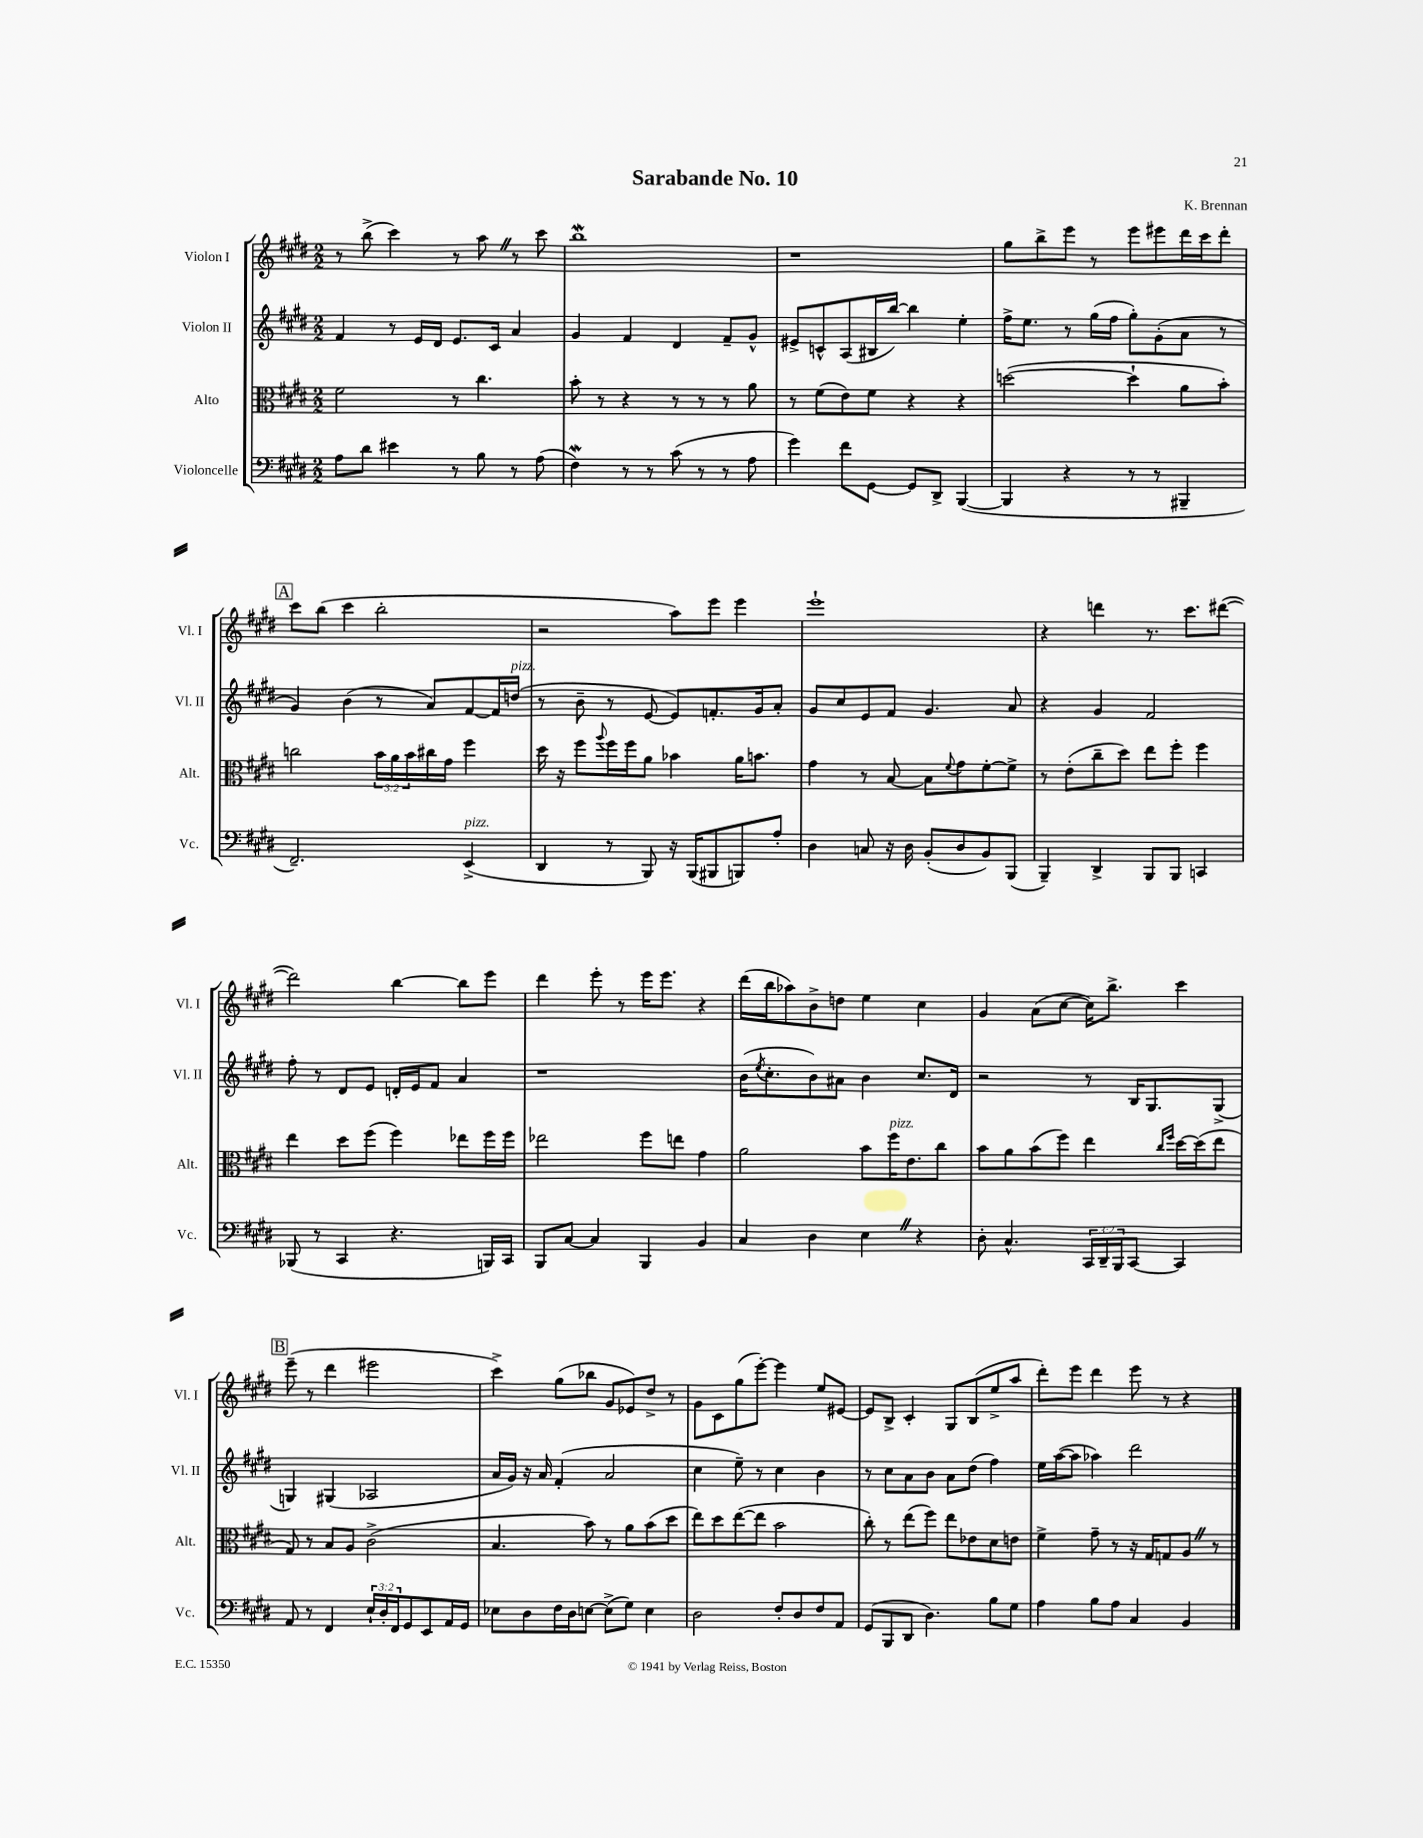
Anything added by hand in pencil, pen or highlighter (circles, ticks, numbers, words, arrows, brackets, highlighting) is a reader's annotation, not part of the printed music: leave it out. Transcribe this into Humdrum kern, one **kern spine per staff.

**kern	**kern	**kern	**kern
*staff4	*staff3	*staff2	*staff1
*clefF4	*clefC3	*clefG2	*clefG2
*k[f#c#g#d#]	*k[f#c#g#d#]	*k[f#c#g#d#]	*k[f#c#g#d#]
*M2/2	*M2/2	*M2/2	*M2/2
8A	2f#	4f#	8r
8d#	.	.	(8bb^
4e#	.	8r	4ccc#)
.	.	16e	.
.	.	16d#	.
8r	8r	8.e	8r
8B	4.cc#	.	8aa
.	.	16c#	.
8r	.	4a	8r
(8A	.	.	8ccc#
=	=	=	=
4F#)	8b'	4g#	1bb
.	8r	.	.
8r	4r	4f#	.
8r	.	.	.
(8c#	8r	4d#	.
8r	8r	.	.
8r	8r	8f#~	.
8A	8a	8g#^^	.
=	=	=	=
4g#)	8r	8e#^	1r
.	(8f#	8c^^	.
8f#	8e)	(8A	.
[8GG#	8f#	16B#	.
.	.	[16bb)	.
8GG#]	4r	4bb]	.
8DD#^	.	.	.
([4BBB	4r	4ee'	.
=	=	=	=
4BBB]	([2dd	16ff#^	8gg#
.	.	8.ee	.
.	.	.	8bb^
4r	.	8r	8eee
.	.	(16gg#	8r
.	.	16ff#	.
8r	4dd`]	8gg#')	8eee
8r	.	(8g#'	8eee#
4BBB#~	8a	8a	16ddd#
.	.	.	16ccc#
.	8b')	8r	8ddd#'
=	=	=	=
2.FF#~)	2cc	4g#)	8ccc#
.	.	.	(8bb
.	.	(4b	4ccc#
.	24b	8r	2bb'
.	24a	.	.
.	24b	.	.
.	16cc#	8a)	.
.	16g#	.	.
(4EE^	4ff#	[8f#	.
.	.	16f#]	.
.	.	(16dd	.
=	=	=	=
4DD#	16dd#	8r	2r
.	16r	.	.
.	8ff#	8b~	.
.	8qqaa	.	.
8r	16ff#	8r	.
.	16ff#	.	.
8BBB)	8a	[8e	.
16r	4b-	8e])	8aa)
(16BBB	.	.	.
8BBB#	.	8.f'	8eee
8BBB)	16a	.	4eee
.	8.b	16g#	.
8A'	.	8a'	.
=	=	=	=
4D#	4g#	8g#	1eee`
.	.	8cc#	.
8C	8r	8e	.
16r	[8B	8f#	.
16D#	.	.	.
(8BB'	8B]	4.g#	.
.	8qqf#	.	.
8D#	8g#	.	.
8BB)	[8f#'	.	.
(8BBB	8f#^]	8a	.
=	=	=	=
4BBB~)	8r	4r	4r
.	(8e'	.	.
4DD#^	8cc#~	4g#	4ddd
.	8dd#)	.	.
8BBB	8ee	2f#	8.r
8BBB	8ff#'	.	.
.	.	.	8.ccc#
4CC	4ff#	.	.
.	.	.	([8ddd#
=	=	=	=
(8BBB-	4ee	8ff#'	2ddd#])
8r	.	8r	.
4CC#	8dd#	8d#	.
.	(8ff#	8e	.
4.r	4ff#)	16d'	[4bb
.	.	16e	.
.	.	8f#	.
.	8ee-	4a	8bb]
16BBB)	16ff#	.	8eee
16CC#	16ff#	.	.
=	=	=	=
8BBB	2ee-	1r	4ddd#
[8C#	.	.	.
4C#]	.	.	8eee'
.	.	.	8r
4BBB	8ff#	.	16eee
.	.	.	8.eee
.	8ee	.	.
4BB	4g#	.	4r
=	=	=	=
4C#	2a	(16b	(16ddd#
.	.	8qee	.
.	.	8.cc#'	16bb
.	.	.	8aa-)
4D#	.	8b)	8b^
.	.	8a#	8dd
4E	8b	4b	4ee
.	16ff#	.	.
.	8.e	.	.
4r	.	8.cc#	4cc#
.	8cc#	.	.
.	.	16d#	.
=	=	=	=
8D#'	8b	2r	4g#
4.C#^^	8a	.	.
.	(8b	.	(8a
.	8ff#)	.	[8cc#
24CC#	4ee	8r	16cc#])
24DD#~	.	.	.
.	.	.	8.bb^
24BBB	.	.	.
[8CC#	.	16B	.
.	.	8.G#	.
.	16qqcc#	.	.
.	16qqff#	.	.
4CC#]	[16dd#	.	4ccc#
.	(16dd#]	.	.
.	8ee	(8G#^	.
=	=	=	=
8AA	8G#)	4G)	(8eee~
8r	8r	.	8r
4FF#	8B	(4G#	4ddd#
.	8A	.	.
24E`	(2c#^	2A-	2eee#
24D#'	.	.	.
24FF#	.	.	.
8GG#	.	.	.
8EE	.	.	.
16AA	.	.	.
16GG#	.	.	.
=	=	=	=
8E-	4.B	16a	4ccc#^)
.	.	16g#)	.
8D#	.	16r	.
.	.	16a	.
16F#	.	(4f#'	(8gg#
16D#	.	.	.
[8E	8b)	.	8bb-
(8E^]	8r	2a	8g#
8G#)	8a	.	8e-)
4E	(8b	.	8dd#^
.	8dd#	.	8r
=	=	=	=
2D#	8ee)	4cc#	8g#
.	8dd#	.	8c#
.	([8ee	8ee~)	(8gg#
.	8ee]	8r	[8eee')
8F#'	2b	4cc#	4eee]
8D#	.	.	.
8F#	.	4b	8ee
8AA	.	.	[8e#
=	=	=	=
(8GG#	8cc#')	8r	8e#]
8BBB	8r	8cc#	8B^
8DD#	(8ee	8a	4c#'
4.D#)	8ff#)	8b	.
.	8ee	8a	8G#
.	8e-	(8dd#	(8B
8B	8d#	4ff#)	8ee^
8G#	8e	.	8aa
=	=	=	=
4A	4f#^	16ee	8ddd#')
.	.	([16aa	.
.	.	8aa]	8eee
8B	8g#~	4aa-)	4ddd#
8A	8r	.	.
4C#	16r	2ddd#	8eee
.	16G#	.	.
.	8G	.	8r
4BB	8A	.	4r
.	8r	.	.
==	==	==	==
*-	*-	*-	*-
